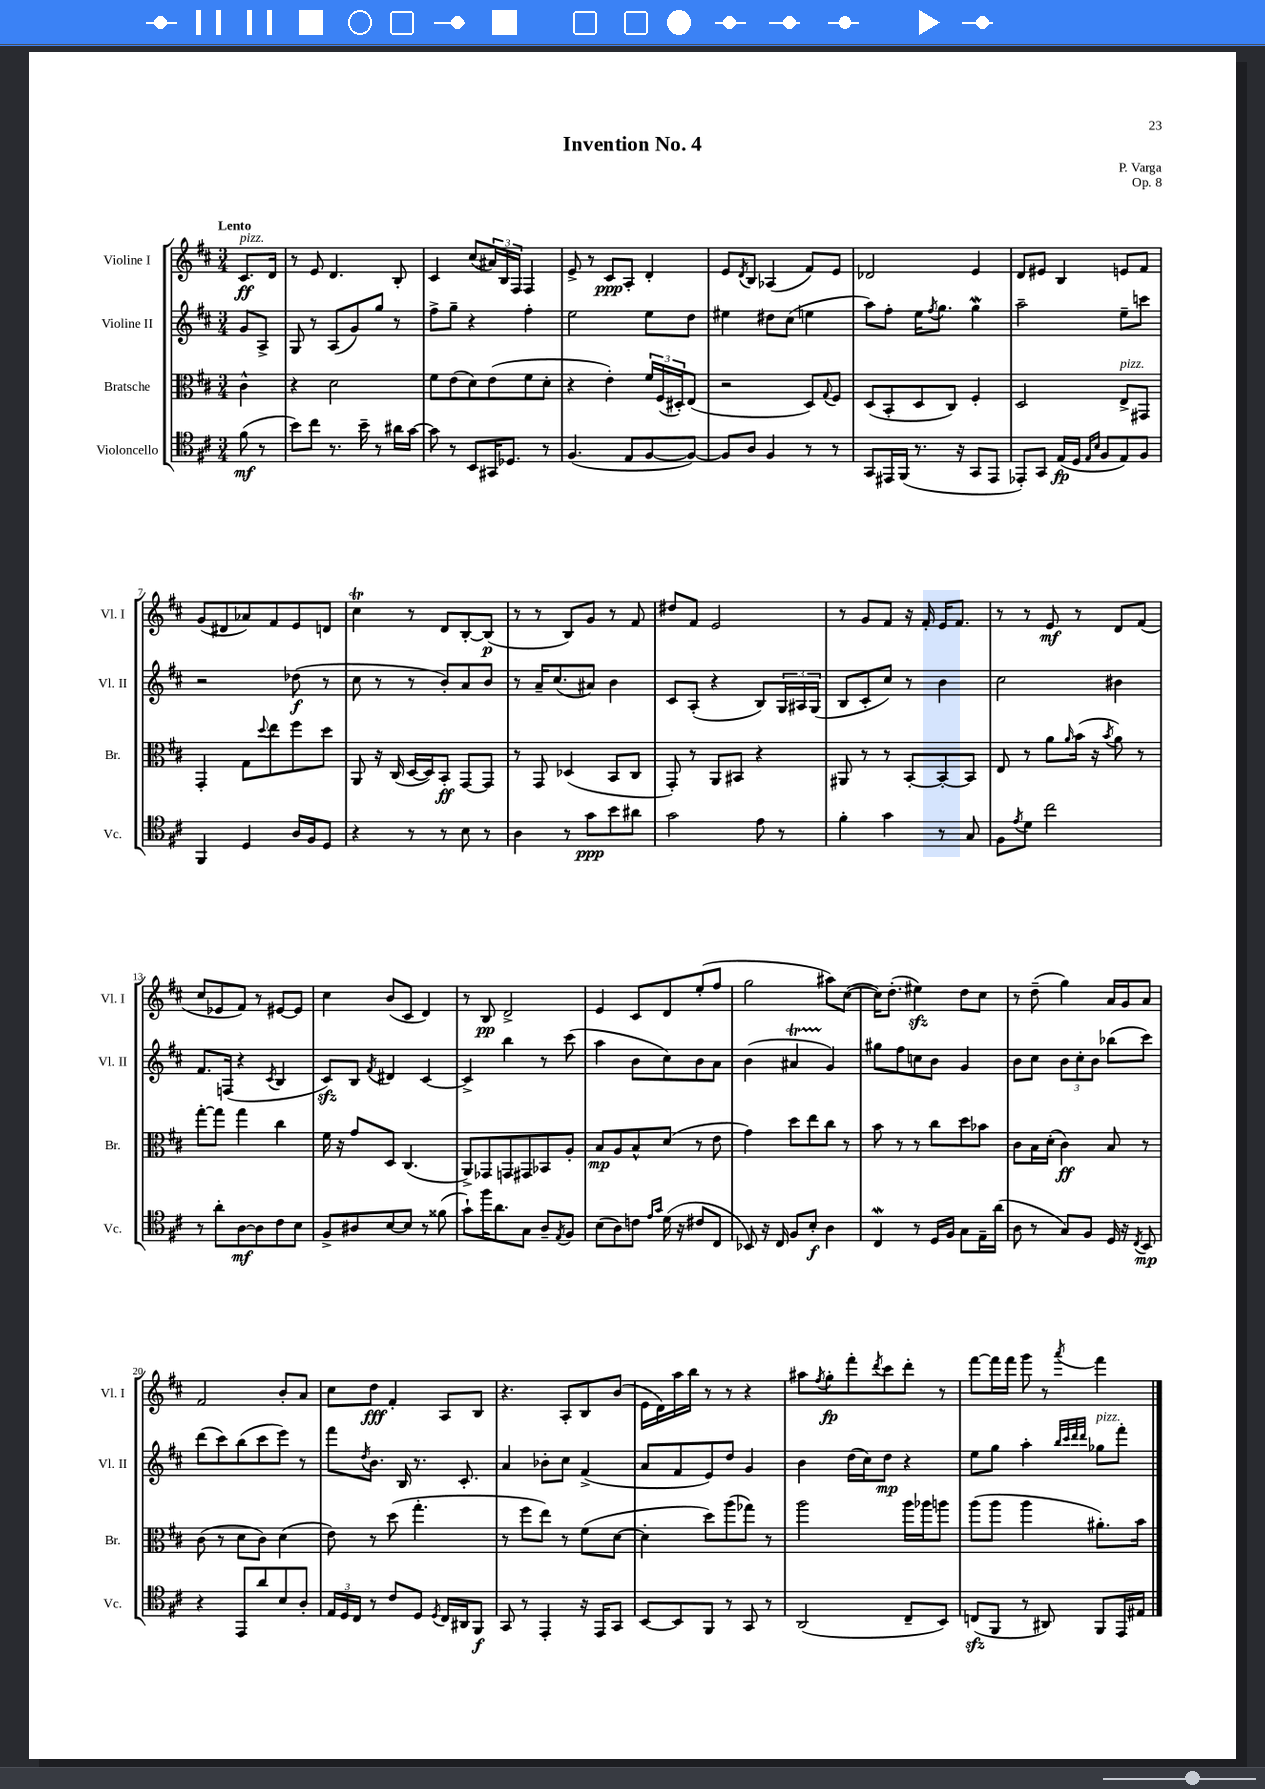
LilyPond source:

\header { title = "Invention No. 4" composer = "P. Varga" opus = "Op. 8" }
<<
\new StaffGroup <<
\new Staff = "s0" \with { instrumentName = "Violine I" shortInstrumentName = "Vl. I" } {
    \clef treble \key d \major \numericTimeSignature \time 3/4 \partial 4 \tempo "Lento"
    cis'8.\ff^\markup { \italic "pizz." } d'16 |
    r8 e'8 d'4. b8-. |
    cis'4 cis''8( \tuplet 3/2 { ais'16) b16 fis16 } fis4 |
    e'8-> r8 cis'8\ppp a8-. d'4-. |
    e'8 \acciaccatura { d'8 } b8 aes4( fis'8) e'8 |
    des'2 e'4 |
    d'8 eis'8 b4 e'8 fis'8 |
    g'8( dis'8 aes'8) fis'8 e'8 d'8 |
    cis''4\trill r8 d'8 b8~-. b8\p( |
    r8 r8 b8) g'8 r8 fis'8 |
    dis''8 fis'8 e'2 |
    r8 g'8 fis'8 r16 fis'16-. e'16 fis'8. |
    r8 r8 e'8\mf r8 d'8 fis'8( |
    cis''8 ees'8 fis'8) r8 eis'8~ eis'8 |
    cis''4 b'8( cis'8 d'4) |
    r8 b8\pp d'2-> |
    e'4 cis'8 d'8 e''8-.( fis''8 |
    g''2 ais''8) cis''8~( |
    cis''16) d''8.-.( eis''4\sfz) d''8 cis''8 |
    r8 d''8--( g''4) a'16 g'16 a'8 |
    fis'2 b'8-. a'8 |
    cis''8 d''8\fff fis'4-. a8 b8 |
    r4. a8-. b8 b'8( |
    e'16 d'16) a''16 b''16 r8 r8 r4 |
    ais''8 \acciaccatura { fis''8 } g''8-.\fp fis'''8-. \acciaccatura { d'''8 } cis'''8 d'''8-. r8 |
    fis'''8~ fis'''16 fis'''16 g'''8 r8 \acciaccatura { a'''8 } fis'''4 \bar "|." |
}
\new Staff = "s1" \with { instrumentName = "Violine II" shortInstrumentName = "Vl. II" } {
    \clef treble \key d \major \numericTimeSignature \time 3/4 \partial 4
    g'8 a8-> |
    g8 r8 a8( g'8) g''8 r8 |
    fis''8-> g''8-- r4 fis''4-. |
    e''2 e''8 d''8 |
    eis''4 dis''8 cis''8( e''4 |
    a''8) fis''8-. e''16 \acciaccatura { fis''8 } g''8. g''4\mordent |
    a''2-- e''8-- c'''8 |
    r2 des''8\f( r8 |
    cis''8 r8 r8 b'8-.) a'8 b'8 |
    r8 a'16-- cis''8.( ais'8) b'4 |
    cis'8 a8-.( r4 b8) \tuplet 3/2 { g16 ais16 g16( } |
    b8 cis'8-. cis''8) r8 b'4 |
    cis''2 bis'4 |
    fis'8. f16( r4 \acciaccatura { cis'8 } b4 |
    cis'8\sfz) b8 \acciaccatura { fis'8 } dis'4 cis'4~ |
    cis'4-> b''4 r8 cis'''8( |
    a''4 b'8 cis''8) b'8 a'8 |
    b'4( ais'4\startTrillSpan g'4\stopTrillSpan) |
    gis''8 fis''8 c''8 b'8 g'4 |
    b'8 cis''8 \tuplet 3/2 { b'8 cis''8-. b'8 } bes''8( cis'''8) |
    d'''8( cis'''8) b''8( cis'''8 e'''8) r8 |
    fis'''8 \acciaccatura { d''8 } b'8. b16 r8. cis'8.-. |
    a'4 bes'8-. cis''8 fis'4->( |
    a'8 fis'8 e'8) d''8 g'4 |
    b'4 d''16( cis''16) d''8\mp r4 |
    e''8 g''8 a''4-. \grace { b''32 cis'''32 d'''32 d'''32 } ges''8^\markup { \italic "pizz." } fis'''8-. \bar "|." |
}
\new Staff = "s2" \with { instrumentName = "Bratsche" shortInstrumentName = "Br." } {
    \clef alto \key d \major \numericTimeSignature \time 3/4 \partial 4
    cis'4-^ |
    r4 d'2 |
    fis'8 e'8( d'8) e'8( fis'8 d'8-. |
    r4 e'4-.) \tuplet 3/2 { fis'16 fis16( dis16-.) } e8( |
    r2 d8) \appoggiatura { g8 } fis8 |
    d8( b,8-. d8 cis8) fis4-. |
    d2 e8->^\markup { \italic "pizz." } gis,8 |
    g,4-. g8 \appoggiatura { d''8 } e''8 fis''8 d''8 |
    a,8 r16 cis16( d16~ d16) b,8-.\ff g,8~ g,8 |
    r8 g,8 des4( b,8 cis8 |
    g,8-.) r8 a,8 bis,8 r4 |
    ais,8 r8 r8 b,8~-. b,8~-. b,8 |
    e8 r8 a'8 \grace { a'16 } b'16( r16 \acciaccatura { b'8 } a'8) r8 |
    g''8~-. g''8 g''4 cis''4 |
    fis'16 r16 g'8 d8 cis4.( |
    a,8->) ges,8 g,8 gis,8 bes,8 a8-. |
    b8\mp a8 b8-^ d'8( r8 e'8 |
    g'4) d''8 e''8 cis''8 r8 |
    b'8 r8 r8 cis''8 d''8 bes'8 |
    cis'8 b16 d'16-.( cis'4\ff) b8 r8 |
    cis'8( r8 d'8 cis'8) d'4( |
    e'8) r8 d''8( g''4.-. |
    r8 fis''8 e''8) r8 fis'8( d'8~ |
    d'4-. d''8) a''8( ges''8) r8 |
    a''2 a''16 aes''16 a''8 |
    a''8( a''8 a''4 ais'8.-.) b'16 \bar "|." |
}
\new Staff = "s3" \with { instrumentName = "Violoncello" shortInstrumentName = "Vc." } {
    \clef tenor \key d \major \numericTimeSignature \time 3/4 \partial 4
    fis'8\mf( r8 |
    b'8) cis''8 r8. b'16-- r8 ais'16 g'16~ |
    g'8 r8 b,8 gis,16 des8. r8 |
    fis4.( e8 fis8~ fis8~) |
    fis8 a8 fis4 r8 r8 |
    g,8 eis,16 fis,16( r8. r16 g,8 eis,8 |
    ees,8-.) g,8 e16\fp( d16 \grace { e16 b16 } fis8 e8) fis8 |
    fis,4 d4 a16 fis16 d8 |
    r4 r8 r8 b8 r8 |
    a4 r8 g'8\ppp b'8 ais'8 |
    g'2 e'8 r8 |
    fis'4-. g'4 r8 g8 |
    fis8 \acciaccatura { e'8 } d'8 cis''2 |
    r8 a'8-. a8~\mf a8 cis'8 b8 |
    fis8-> ais8 b8~ b8 r8 fisis'8( |
    g'8-!) fis''16 a'8. g8 a8-- \acciaccatura { e8 } fis8 |
    b8( a8) c'8 \grace { e'16 g'16 } d'16( r16 cis'8 cis8 |
    bes,8) r16 cis16 fis8 b8-.\f a4 |
    cis4\mordent r8 d16 fis16 g8 e16-- a'16( |
    a8 r8 g8) fis8 d16 r16 \acciaccatura { cis8 } b,8\mp |
    r4 e,8 a'8 b8 a8-. |
    \tuplet 3/2 { e16 d16 cis16 } r8 cis'8 d8 \acciaccatura { d8 } cis16 ais,16 fis,8\f |
    g,8 r8 e,4-. r16 e,16 g,8 |
    b,8~ b,8 fis,8 r8 g,8 r8 |
    a,2( cis8-- b,8) |
    c8\sfz( fis,8 r8 ais,8) fis,8 e,16 eis16 \bar "|." |
}
>>
>>
